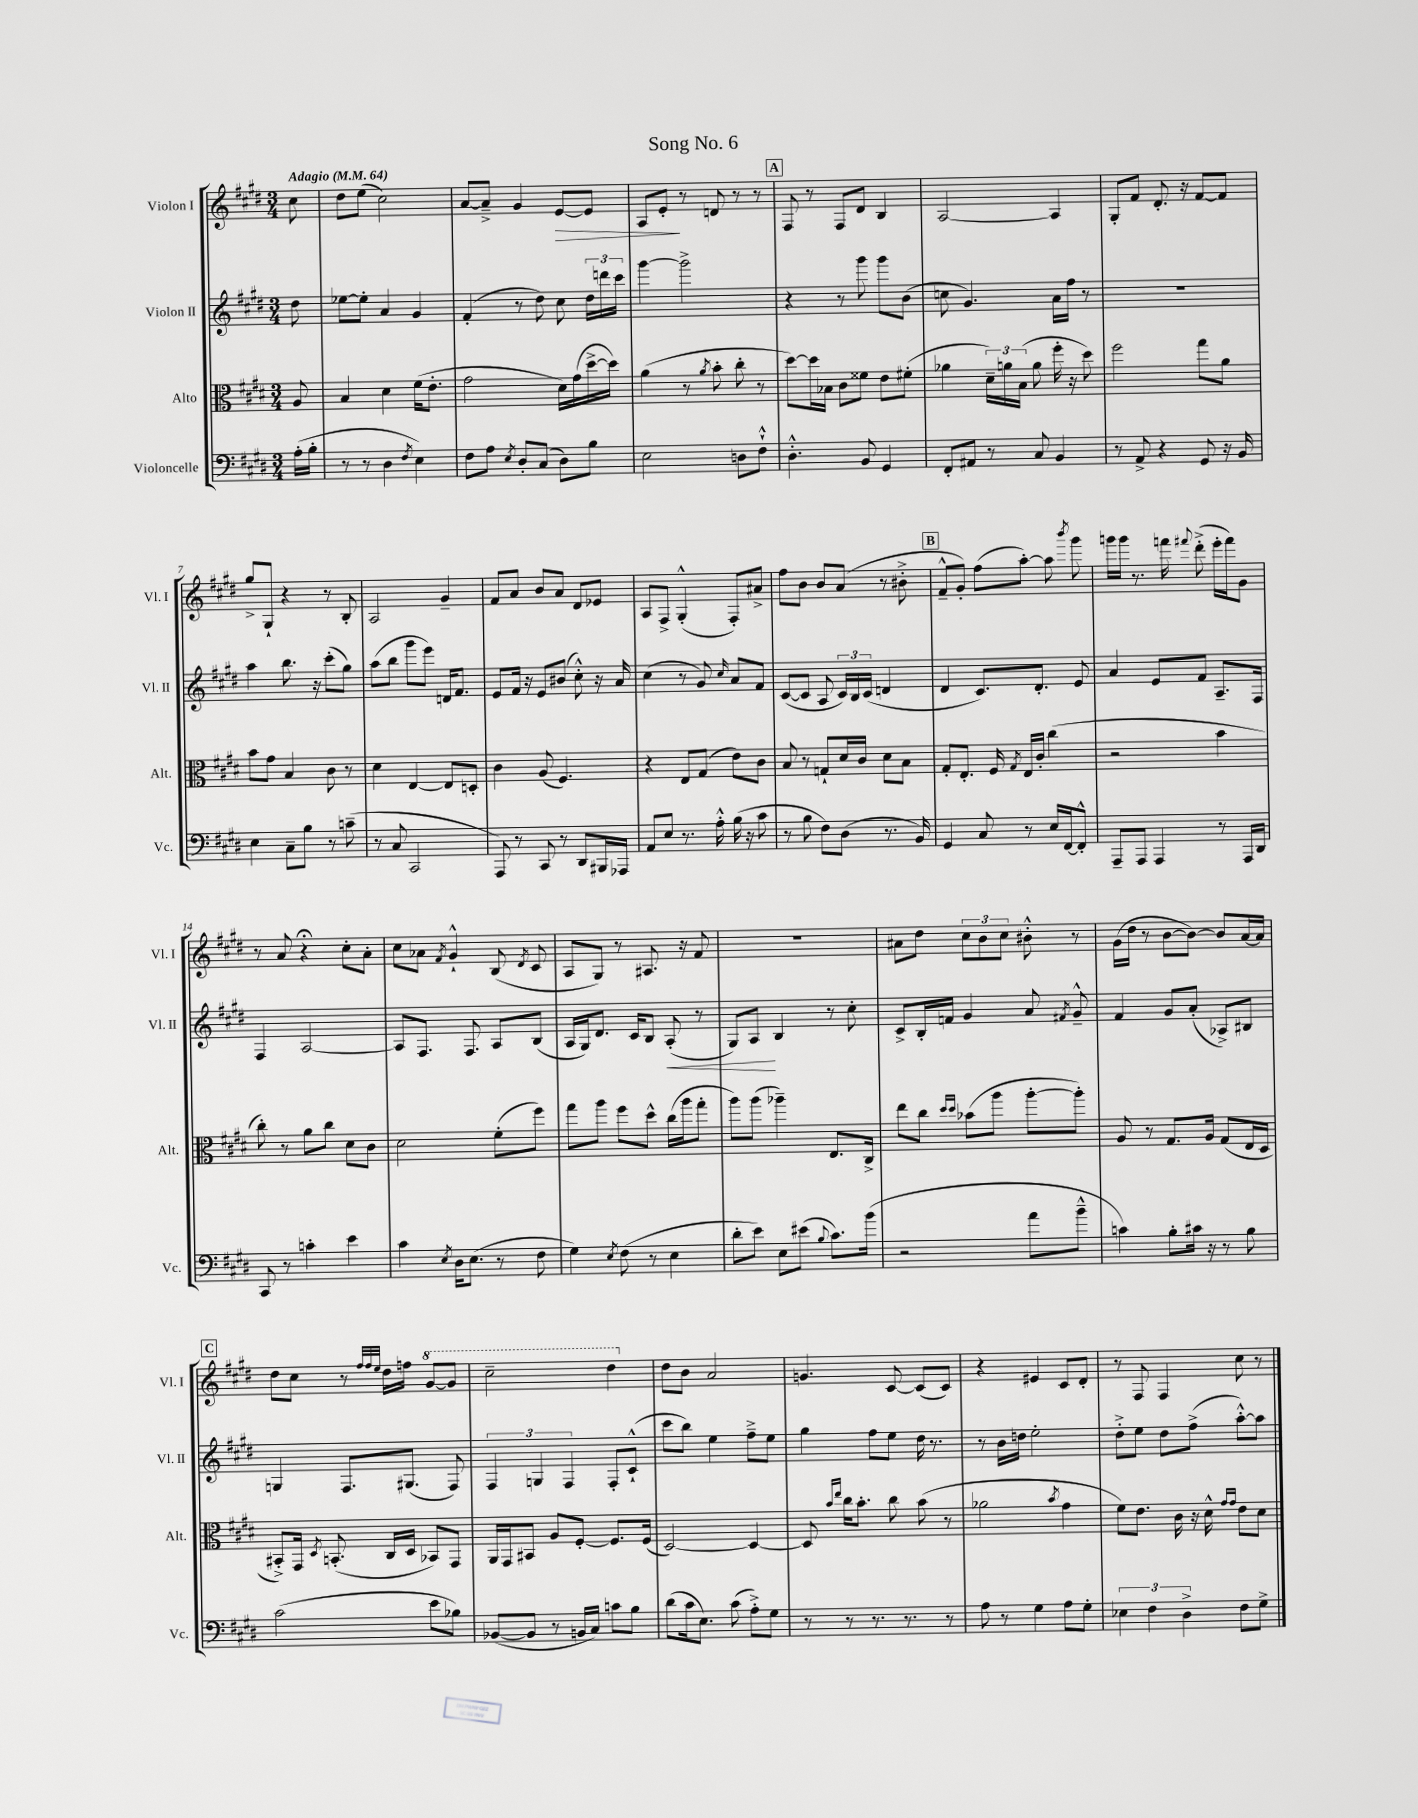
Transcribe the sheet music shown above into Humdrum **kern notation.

**kern	**kern	**kern	**kern
*staff4	*staff3	*staff2	*staff1
*clefF4	*clefC3	*clefG2	*clefG2
*k[f#c#g#d#]	*k[f#c#g#d#]	*k[f#c#g#d#]	*k[f#c#g#d#]
*M3/4	*M3/4	*M3/4	*M3/4
*MM64	*MM64	*MM64	*MM64
(16A'\LL	8A/	8dd#\	8cc#\
16B'\JJ	.	.	.
=	=	=	=
8r	4B/	[8ee-\L	8dd#\L
8r	.	8ee-'\]J	(8ee\J
4D#\	4d#\	4a/	2cc#\)
8qF#/	.	.	.
4E\)	(16f#\LK	4g#/	.
.	8.e'\J	.	.
=	=	=	=
8F#\L	2g#\	(4f#'/	[8a/L
8A\J	.	.	8a~^/]J
8qE/	.	.	.
8D#'/L	.	8r	4g#/
(8C#/J	.	8dd#\)	.
8D#\L)	16d#\LL)	8cc#\	[8e/L
.	(16g#\	.	.
8B\J	[16dd#^\	24dd#\LL	8e/]J
.	.	24ddd\	.
.	16dd#\]JJ)	.	.
.	.	24ccc#\JJ	.
=	=	=	=
2E\	(4a\	[4ggg#\	8A/L
.	.	.	8e'/J
.	8r	2ggg#^\]	8r
.	8qa/	.	.
.	8b'\	.	8d/
8D\L	8cc#'\	.	8r
8F#`^^\J	8r	.	8r
=	=	=	=
4.D#'^^\	[8dd#\L)	4r	8F#/
.	16dd#\]L	.	8r
.	16B-\JJ	.	.
.	8c#\L	8r	8F#/L
8BB/	8f##\J	8ggg#\	8d#/J
4GG#/	8e\L	8ggg#\L	4B/
.	(8f#'\J	(8b\J	.
=	=	=	=
8FF#'/L	4a-\	8cc\	[2A/
8AA#/J	.	4.g#/)	.
8r	24d#~\LL)	.	.
.	24a\	.	.
.	(24B\JJ	.	.
8C#/	8a\	.	.
4BB/	16ff#'\	16a\LL	4A/]
.	16r	16ff#\JJ	.
.	8dd#\)	8r	.
=	=	=	=
8r	2ff#\	2.r	8G#'/L
8AA^/	.	.	8f#/J
4r	.	.	8.d#'/
.	.	.	16r
8GG#/	8gg#\L	.	[8f#/L
16r	8a\J	.	8f#/]J
16BB/	.	.	.
=	=	=	=
4E\	8b\L	4aa\	8gg#^/L
.	8g#\J	.	8G#`/J
8C#~\L	4B/	8.bb\	4r
8B\J	.	.	.
.	.	16r	.
8r	8c#\	(8ccc#'\L	8r
(8c~\	8r	8gg#\J)	8B'/
=	=	=	=
8r	4d#\	(8aa\L	2A/
8C#/	.	8bb\J	.
2CC#/	[4E/	8ggg#\L	.
.	.	8eee\J)	.
.	8E/]L	16d/LK	4g#~/
.	.	8.f#/J	.
.	8D'/J	.	.
=	=	=	=
8AAA/)	4c#\	8e/L	8f#/L
8r	.	16f#/Jk	8a/J
.	.	16r	.
8CC#/	(8A/	8e/L	8b/L
8r	4.F#/)	(8b#/J	8a/J
8DD#/L	.	8cc#'^^\)	8d#/L
16BBB#/L	.	16r	8e-/J
16AAA-/JJ	.	16a/	.
=	=	=	=
8AA/L	4r	(4cc#\	8A/L
8E/J	.	.	8F#^/J
8.r	8E/L	8r	(4G#'^^/
.	(8G#/J	8g#/)	.
16A'^^\	.	.	.
.	.	16qqcc#/	.
(16B\	8e\L)	8a/L	8F#'/L)
16r	.	.	.
8c#\	8c#\J	8f#/J	8a#^/J
=	=	=	=
8r	8B/	([8c#/L	8ff#\L
8B\	8r	8c#/]J	8b\J
8F#\L)	8G`/L	8A/	8b/L
(8D#\J	16d#/L	24c#/LL)	(8a/J
.	.	24B/	.
.	16c#/JJ	.	.
.	.	(24c#/JJ	.
8.r	8d#\L	4d/	8r
.	8B\J	.	8b#'^\
16BB/)	.	.	.
=	=	=	=
4GG#/	8G#'/L	4d#/	8f#~^^/L
.	8.E'/J	.	8g#'/J)
8C#/	.	8.c#/L)	(8ff#\L
.	16F#/	.	.
.	8qG#/	.	.
8r	16E/LL	.	[8aa'\J)
.	16c#'/JJ	8.d#'/J	.
16E/LL	(4cc#\	.	8aa\]
[16FF#/J	.	.	.
.	.	.	8qbbb/
8FF#'^^/]J	.	8e/	8ggg#\
=	=	=	=
8AAA~/L	2r	4a/	16ggg\LL
.	.	.	16ggg\JJ
8AAA/J	.	.	8.r
4AAA/	.	8e/L	.
.	.	.	16fff\
.	.	.	8qqfff#/
.	.	8f#/J	(8ddd#'^\
8r	4b\	8.A~/L	16eee'\LL
.	.	.	16fff#\J)
16AAA/LL	.	.	8g#\J
16DD#/JJ	.	16F#/Jk	.
=	=	=	=
8CC#/	8cc#'\)	4F#/	8r
8r	8r	.	8a/
4c'\	8a\L	[2A/	4r;
.	8cc#\J	.	.
4e\	8d#\L	.	8cc#'\L
.	8c#\J	.	8a'\J
=	=	=	=
4c#\	2d#\	8A/]L	8cc#\L
.	.	8.F#/J	8a-\J
8qE/	.	.	8qf#/
16D#\LK	.	.	4g#`^^/
(8.E\J	.	8.F#/	.
8r	(8f#'\L	8A/L	(8B/
.	.	.	8qd#/
8F#\	8ff#\J)	(8B/J	8c#/
=	=	=	=
4G#\)	8gg#\L	16A/LL	8A/L
.	.	16G#/J)	.
.	8aa\J	8.d#/J	8G#/J)
8qE/	.	.	.
(8F#\	8ff#\L	.	8r
.	.	16c#/LK	.
8r	8dd#^^\J	8B/J	8.A#/
4E\	(16cc#\LL	(8A'/	.
.	16aa\J	.	16r
.	8gg#'\J	8r	8f#/
=	=	=	=
8d#'\L	8aa\L)	8G#/L)	2.r
8e\J)	(8aa\J	8A/J	.
8E\L	4aa-~\)	4B/	.
(8e#\J	.	.	.
8qqB/	.	.	.
8.c#\L)	8.E/L	8r	.
.	.	8cc#'\	.
(16b\Jk	16C#^/Jk	.	.
=	=	=	=
2r	8ee\L	8c#^/L	8a#\L
.	8cc#\J	16B'/L	8dd#\J
.	.	16f/JJ	.
.	16qqdd#/LL	.	.
.	16qqdd#/JJ	.	.
.	(8b-\L	4g#/	12cc#\L
.	.	.	12b\
.	8aa\J	.	.
.	.	.	12cc#\J
8a\L	[8aa'\L	8a/	8b#'^^\
.	.	8qf#/	.
8b~^^\J	8aa'\]J)	8g#~^^/	8r
=	=	=	=
4c\)	8A/	4f#/	(16g#\LL
.	.	.	16dd#\JJ
.	8r	.	8r
8B'\L	8.G#/L	8g#/L	[8b\L
16c#\Jk	.	(8a'/J	8b\_J)
16r	16A/Jk	.	.
8r	(8G#/L	8A-^/L)	8b/]L
8B\	16E/L	8B#/J	[16a/L
.	16D#/JJ	.	16a/]JJ
=	=	=	=
(2c#\	8BB#'^/L)	4G/	8dd#\L
.	16GG#/Jk	.	8cc#\J
.	8qD#/	.	.
.	(8.BB'/	.	.
.	.	8.F#/L	8r
.	.	.	32qqff#/LLL
.	.	.	32qqff#/
.	.	.	32qqee/JJJ
.	16C#/LL	.	16dd#\LL
.	16D#/JJ	(8.G#/J	16ff\JJ
8e\L	8BB-/L)	.	[8gg#/L
8B-\J)	8GG#/J	8F#/)	8gg#/]J
=	=	=	=
([8BB-/L	16AA/LL	6F#/	2ccc#~\
.	16GG#/J	.	.
8BB-/]J	8BB#/J	.	.
.	.	6G/	.
8r	8A/L	.	.
.	.	6F#/	.
16BB/LL	[8F#'/J	.	.
16C#/JJ)	.	.	.
8c\L	8.F#/]L	8F#'/L	4ddd#\
8B\J	.	(8c#`^^/J	.
.	(16F#/Jk	.	.
=	=	=	=
(8d#\L	[2D#/)	8ccc#\L	8dd#\L
16c#\k	.	8bb\J)	8b\J
8.E\J)	.	.	.
.	.	4ee\	2a/
(8c#\	.	.	.
8A'^\L)	4D#/_	8ff#~^\L	.
8G#\J	.	8ee\J	.
=	=	=	=
8r	8D#/]	4gg#\	4.g/
.	16qqb/LL	.	.
.	16qqee/JJ	.	.
8r	16cc#\LK	.	.
.	8.b'\J	.	.
8.r	.	8ff#\L	.
.	8cc#\	8ee\J	[8c#/
8.r	.	.	.
.	(8b\	16dd#\	(8c#/]L
.	.	8.r	.
8r	8r	.	8c#/J)
=	=	=	=
8A\	2a-\	8r	4r
8r	.	16b\LL	.
.	.	16dd\JJ	.
4G#\	.	2ee'\	4e#/
.	8qb/	.	.
8A\L	4g#\	.	8c#/L
8G#'\J	.	.	8d#'/J
=	=	=	=
6E-\	8f#\L)	8dd#'^\L	8r
.	8.e\J	8ee\J	8F#/
6F#\	.	.	.
.	.	8dd#\L	4F#/
.	16c#\	.	.
6D#^\	.	.	.
.	16r	(8ff#^\J	.
.	16d#^^\	.	.
.	16qqg#/LL	.	.
.	16qqg#/JJ	.	.
8F#\L	8e\L	[8aa'^^\L)	8cc#\
8G#^\J	8d#\J	8aa\]J	8r
==	==	==	==
*-	*-	*-	*-
